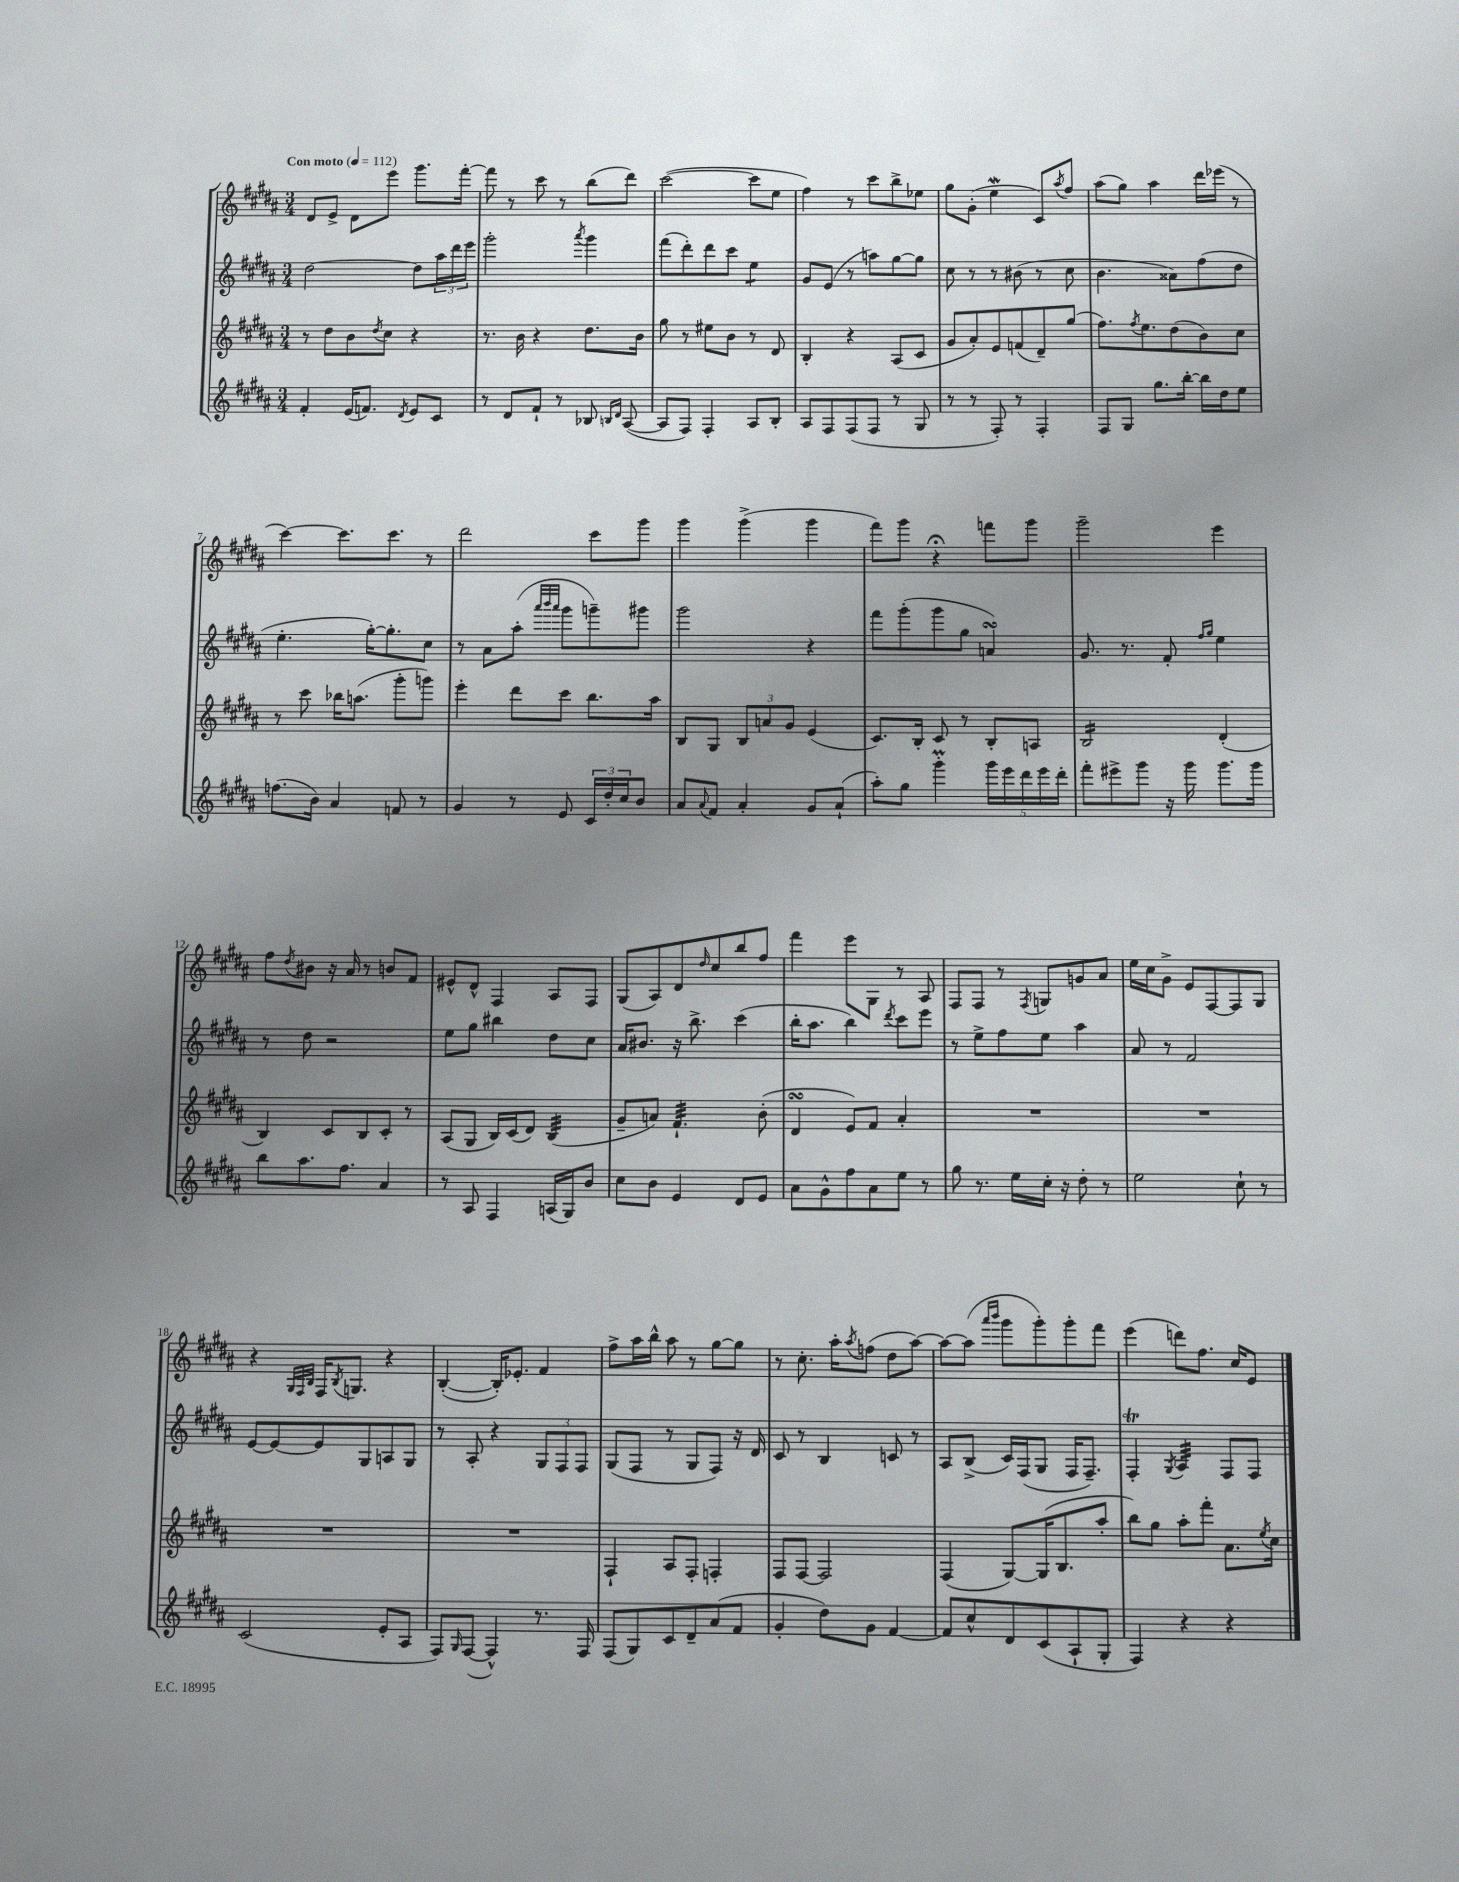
<<
\new StaffGroup <<
\new Staff = "s0" {
    \clef treble \key b \major \numericTimeSignature \time 3/4 \tempo "Con moto" 4 = 112
    dis'8 e'8-> dis'8 e'''8 gis'''8. fis'''16~-. |
    fis'''8 r8 cis'''8 r8 b''8( dis'''8) |
    cis'''2~( cis'''8 e''8 |
    fis''4) r8 cis'''8 b''8-> ees''8 |
    gis''8 gis'8-.( e''4\mordent cis'8) \acciaccatura { ais''8 } fis''8 |
    ais''8( gis''8) ais''4 dis'''16 ees'''16( r8 |
    cis'''4~) cis'''8. cis'''8. r8 |
    dis'''2 cis'''8 gis'''8 |
    gis'''4 gis'''4->( gis'''4 |
    fis'''8) gis'''8 r4\fermata f'''8 gis'''8 |
    gis'''2-- e'''4 |
    fis''8 \acciaccatura { dis''8 } bis'8 r16 ais'16 r8 b'8 fis'8 |
    eis'8-^ dis'8-^ fis4 ais8 fis8 |
    gis8( ais8) dis'8 \grace { dis''16 } cis''8 b''8 fis''8 |
    fis'''4 e'''8 gis8 r8 ais8 |
    fis8 fis8 r8 \acciaccatura { fis8 } g8 g'8 ais'8 |
    e''16 cis''16 gis'8-> e'8 fis8~ fis8 gis8 |
    r4 \grace { gis32 fis32 b32 } fis16 \acciaccatura { b8 } g8. r4 |
    b4~-.( b16-.) ees'8.-. fis'4 |
    fis''8-> ais''16 b''16-^ ais''8 r8 gis''8~ gis''8 |
    r8 cis''8.-. ais''16-. \acciaccatura { ais''8 } f''8( dis''8 ais''8~) |
    ais''8~ ais''8( \grace { ais'''16 b'''16 } gis'''8 gis'''8-.) gis'''8-. fis'''8 |
    e'''4( d'''8) fis''8. cis''16 e'8 \bar "|." |
}
\new Staff = "s1" {
    \clef treble \key b \major \numericTimeSignature \time 3/4
    dis''2~ dis''8 \tuplet 3/2 { ais''16 dis'''16 e'''16 } |
    gis'''2-. \acciaccatura { ais'''8 } gis'''4 |
    fis'''8( dis'''8-.) dis'''8 cis'''8 e''4:8 |
    gis'8 e'8( r8 a''8) gis''8~ gis''8 |
    cis''8 r8 r8 bis'8( r8 cis''8 |
    b'4. aisis'8) fis''8( dis''8 |
    e''4.-. gis''16~-.) gis''8.-. cis''8 |
    r8 ais'8 ais''8-.( \grace { ais'''32 b'''32 ais'''32 } gis'''8 g'''8--) gis'''8 |
    gis'''2 r4 |
    fis'''8 gis'''8-.( gis'''8 gis''8 a'4\turn) |
    gis'8. r8. fis'8-. \grace { fis''16 gis''16 } e''4 |
    r8 dis''8 r2 |
    e''8 gis''8 bis''4 dis''8 cis''8 |
    ais'16 bis'8. r16 b''8.-> cis'''4( |
    b''16-. ais''8. b''4) \acciaccatura { dis'''8 } cis'''8 e'''8 |
    r8 e''8-> fis''8 e''8 ais''4 |
    ais'8 r8 fis'2 |
    e'8~ e'8~ e'8 gis8 a8 gis8 |
    r8 ais8-. r4 \tuplet 3/2 { gis8 fis8 fis8 } |
    gis8( fis8 r8 gis8 fis8) r16 dis'16 |
    cis'8 r8 b4 c'8 r8 |
    ais8 b8->( cis'16) fis16( gis8 fis16 fis8.--) |
    fis4-.\trill \acciaccatura { gis8 } ais4:32 fis8 fis8 \bar "|." |
}
\new Staff = "s2" {
    \clef treble \key b \major \numericTimeSignature \time 3/4
    r8 dis''8 b'8 \acciaccatura { dis''8 } cis''8 r4 |
    r8. b'16 r4 dis''8. b'16 |
    gis''8 r8 eis''8 b'8 r8 dis'8 |
    b4-. r4 ais8( cis'8 |
    gis'8 ais'8-.) e'8 f'8( dis'8--) gis''8( |
    fis''8.) \acciaccatura { fis''8 } e''8. dis''8( b'8) cis''8 |
    r8 cis'''8 bes''16 a''8.( gis'''8-. g'''8) |
    e'''4-. dis'''8 cis'''8 b''8. ais''16 |
    b8 gis8 \tuplet 3/2 { b8 a'8 gis'8 } e'4( |
    cis'8.) b16-. cis'8 r8 b8-. a8 |
    b2:16 dis'4-.( |
    b4) cis'8 b8 cis'8-. r8 |
    ais8( gis8 b16) cis'16( dis'8) b4:32( |
    gis'8-- a'8) fis'4.:32-! b'8-.( |
    dis'4\turn e'8) fis'8 ais'4-. |
    R2. |
    R2. |
    R2. |
    R2. |
    fis4-! ais8 fis8-. f4-. |
    fis8 fis8~ fis2 |
    fis4( gis8~) gis16( b8. ais''8-. |
    b''8) gis''8 ais''8-. fis'''8-. ais'8. \acciaccatura { e''8 } cis''16 \bar "|." |
}
\new Staff = "s3" {
    \clef treble \key b \major \numericTimeSignature \time 3/4
    fis'4-. e'16( f'8.) \acciaccatura { dis'8 } e'8 cis'8 |
    r8 dis'8 fis'8-! r8 bes8 \grace { b16 dis'16 } ais8~( |
    ais8 fis8) fis4-. ais8 b8-. |
    ais8 fis8 fis8( fis8 r8 gis8 |
    r8 r8 fis8-.) r8 fis4-. |
    fis8 gis8 gis''8. b''16~-. b''16 dis''16 e''8 |
    f''8.( b'16) ais'4 f'8 r8 |
    gis'4 r8 e'8 \tuplet 3/2 { cis'16 dis''16-. cis''16 } b'8 |
    ais'8 \appoggiatura { ais'8 } fis'8 ais'4-. gis'8 ais'8-!( |
    ais''8-.) gis''8 gis'''4-.\prall \tuplet 5/4 { gis'''16 e'''16 dis'''16 e'''16 dis'''16-. } |
    fis'''8-. eis'''8-> gis'''8 r16 gis'''16 gis'''8. gis'''16 |
    b''8 ais''8. fis''8. ais'4 |
    r8 ais8 fis4 a16( gis16) b'8 |
    cis''8 b'8 e'4 dis'8 e'8 |
    ais'8 gis'8-^ fis''8 ais'8 e''8 r8 |
    gis''8 r8. e''16 cis''16-. r16 dis''8-. r8 |
    e''2 cis''8-! r8 |
    cis'2( e'8-. ais8 |
    fis8) \grace { gis16 } fis8~( fis4-^) r8. fis16 |
    fis8( gis8) cis'8 dis'8-- ais'8( fis'8 |
    gis'4-. dis''8) gis'8 fis'4~ |
    fis'8 cis''8-^ dis'8 cis'8( ais8-! gis8-. |
    fis4) r4 r4 \bar "|." |
}
>>
>>
